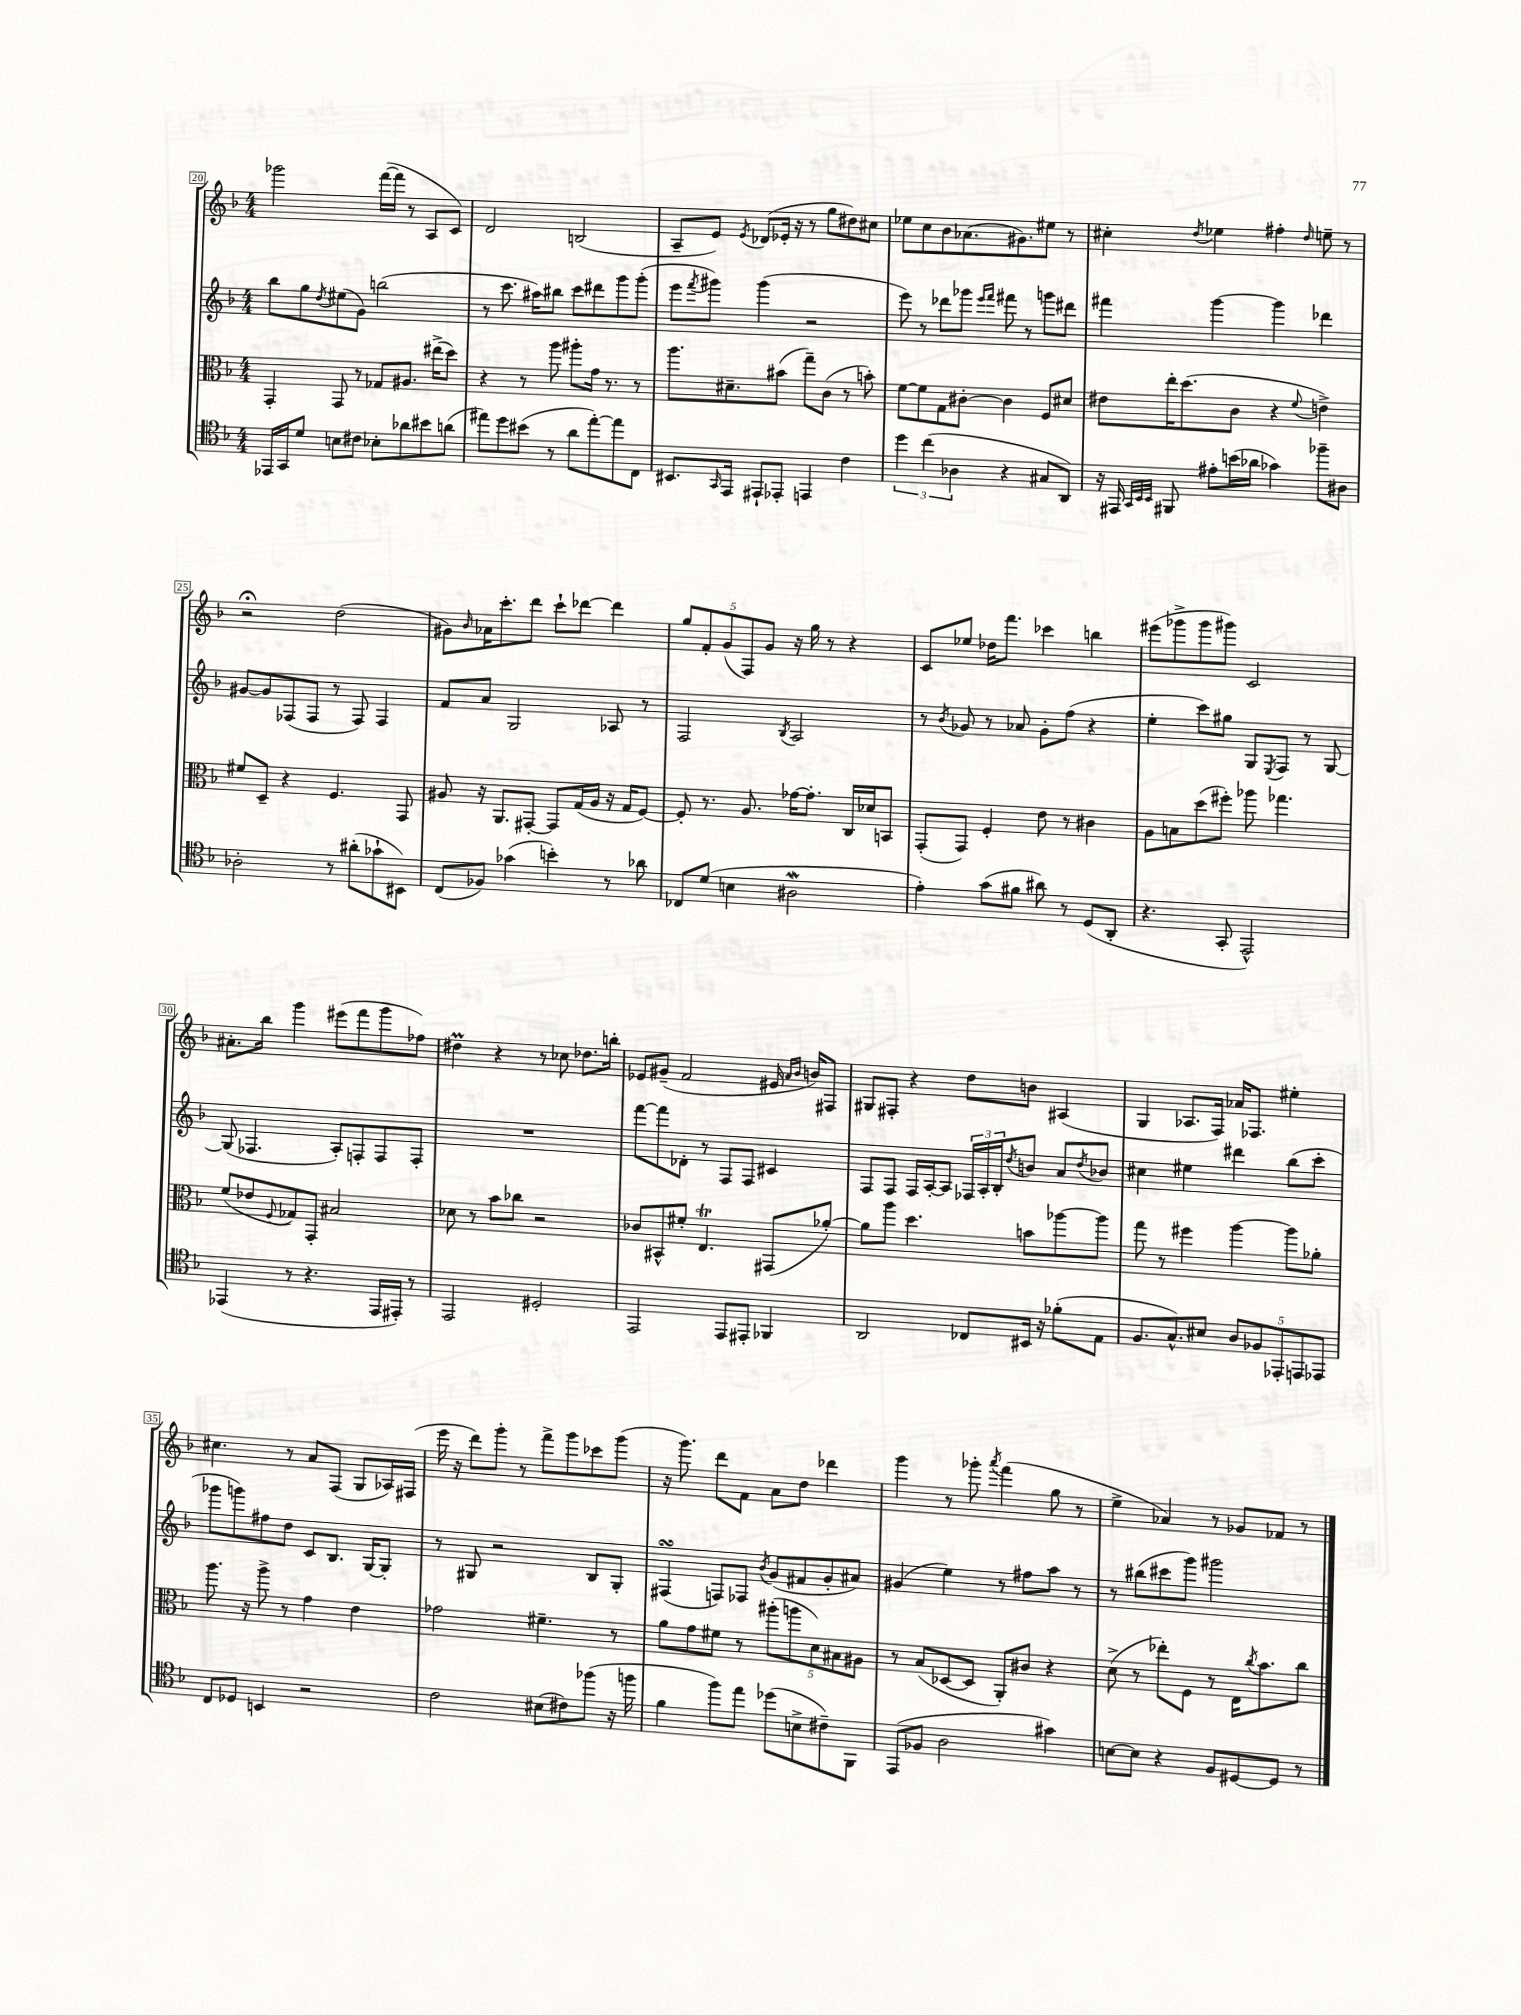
<<
\new StaffGroup <<
\new Staff = "s0" {
    \clef treble \key f \major \numericTimeSignature \time 4/4
    ges'''2 f'''16~( f'''16 r8 a8 c'8) |
    d'2 b2( |
    a8-- e'8) \acciaccatura { e'8 } des'8( ees'16-. r16 r8 g''8 dis''8) cis''8 |
    ees''8 c''8 bes'8 aes'8.( gis'8.) eis''8 r8 |
    cis''4-. \acciaccatura { d''8 } ees''4 fis''4-. \grace { d''16 } e''8-- r8 |
    r2\fermata d''2( |
    gis'8) \grace { bes'16 } aes'16 c'''8.-. d'''8 c'''8-! des'''8~ des'''4 |
    \tuplet 5/4 { g''8 f'8-. g'8( f8) g'8 } r16 g''16 r8 r4 |
    c'8 ees''8 des''16 f'''8. ces'''4 b''4 |
    eis'''8( ges'''8-> ges'''8 gis'''8) c'2 |
    ais'8.-. bes''16 g'''4 eis'''8( f'''8 g'''8 fes''8) |
    dis''4\prall r4 r8 ces''8 des''8. b''16-. |
    ees'8 gis'8--( f'2 eis'16 \grace { a'16 bes'16 } b'16) fis8 |
    gis8 fis8-. r4 d''8 b'8 ais4( |
    g4 aes8. f16) aes'16 fes8. eis''4-. |
    cis''4. r8 a'8 f8( g8 aes16) fis16( |
    e'''16 r16 d'''8) g'''8-. r8 f'''8-> g'''8 ces'''8 g'''8( |
    r16 g'''8.) d'''8 f'8 a'8 d''8 des'''4 |
    g'''4 r8 ges'''8-. \acciaccatura { a'''8 } f'''4( g''8 r8 |
    e''4-> aes'4) r8 ges'8 fes'8 r8 \bar "|." |
}
\new Staff = "s1" {
    \clef treble \key f \major \numericTimeSignature \time 4/4
    bes''8 g''8 \acciaccatura { d''8 } eis''8( g'8) b''2( |
    r8 c'''8. ais''16) bis''8 c'''8 dis'''8 g'''8 g'''8-.( |
    e'''8 \acciaccatura { f'''8 } gis'''8) gis'''4( r2 |
    e'''8) r8 des'''8 ges'''8 \grace { e'''16 f'''16 } fis'''8 r8 g'''8 dis'''8 |
    fis'''4 g'''4~ g'''4 des'''4 |
    gis'8~ gis'8 fes8( fes8 r8 fes8) fes4 |
    f'8 a'8 g2 aes8 r8 |
    f2 \acciaccatura { bes8 } a2 |
    r8 \acciaccatura { bes'8 } ges'8 r8 aes'8 ges'8-. f''8( r4 |
    e''4-. c'''8) gis''8 g8 \acciaccatura { e8 } f8 r8 g8~ |
    g8( fes4. a8-.) f8-. f8 f8-. |
    R1 |
    f'''8~ f'''8 des'8-. r8 f8 f8 cis'4 |
    f8 f8 f16 a16~-. a8 \tuplet 3/2 { fes16 a16-. bes16-. } \acciaccatura { d''8 } b'8 a'8 \acciaccatura { d''8 } bes'8 |
    cis''4 eis''4 dis'''4 bes''8( c'''8-. |
    ges'''8 g'''8) fis''8 d''8 c'8 bes8. g16~ g8-. |
    r8 gis8 r2 bes8 gis8-. |
    fis4\turn( f8) fes8 \acciaccatura { bes'8 } g'8( fis'8 g'8-. ais'8) |
    gis'4( e''4) r8 fis''8 a''8 r8 |
    r8 bis''8( cis'''8 g'''8) gis'''2 \bar "|." |
}
\new Staff = "s2" {
    \clef alto \key f \major \numericTimeSignature \time 4/4
    g,4-. g,8 r8 ges8 ais8. eis''16->( d''8) |
    r4 r8 a''8 ais''8-. g'16 r8. r8 |
    a''8. dis'8.-- bis'8( g''8--) c'8( r8 b'8-.) |
    f'8~ f'8 g8 cis'8~-. cis'4 f8 dis'8 |
    eis'8 e''16-. d''8.( c'8 r4 \appoggiatura { f'8 } e'4->) |
    fis'8 d8-- r4 f4. g,8 |
    ais8 r16 a,8. gis,8~-. gis,8 g16( ais16 r16 g16 f8~) |
    f8-. r8. a8. ges'16~ ges'8.-. c16 des'16 b,8 |
    g,8-.( g,8) f4-. e'8 r8 cis'4 |
    a8 b8 d''8( fis''8-.) aes''8 ges''4. |
    f'8( ees'8 \appoggiatura { f8 } ges8) g,8-. bis2 |
    des'8 r8 bes'8 ces''8 r2 |
    ces'8 bis,8-^ fis'8-. e4.\trill gis,8( aes'8~-.) |
    aes'8 a''8 d''4. b'8 aes''8~ aes''8 |
    g''8 r8 fis''4 a''4~ a''8 aes'8-. |
    a''8. r16 a''8-> r8 g'4 e'4 |
    ges'2 fis'4.-- r8 |
    a'8 g'8 fis'8 r8 \tuplet 5/4 { ais''8-.( a''8 d'8) bis8 ais8 } |
    r8 bes8( des8~ des8 a,8-.) cis'8 r4 |
    d'8->( r8 ees''8-.) f8 r8 e16 \acciaccatura { c''8 } bes'8. c''8 \bar "|." |
}
\new Staff = "s3" {
    \clef tenor \key f \major \numericTimeSignature \time 4/4
    ees,16 g,16 d'8 b8 cis'8 bes8-. aes'8 bis'8 a'8( |
    eis''8) d''8 bis'8( r8 a'8 eis''8~-.) eis''8 c8 |
    bis,8. \grace { g,16 } e,16 eis,8-! ees,8-. e,4 c'4 |
    \tuplet 3/2 { d''4 c''4( aes4 } r4 gis8 a,8) |
    r16 eis,16 \grace { g,32 bes,32 bes,32 } fis,8 eis'8-. b'16( aes'16 ges'4) fes''8-- ais8 |
    aes2-. r8 ais'8-.( ges'8-! bis,8) |
    c8( fes8) ges'4( b'4-.) r8 aes'8 |
    ces8 d'8( b4 ais2\mordent |
    e'4-.) g'8( fis'8 ais'8) r8 d8( a,8-. |
    r4. g,8-. e,2-^) |
    ees,4( r8 r4. ees,16 eis,16-.) r8 |
    e,2 dis2-. |
    e,2 e,8 eis,8-. fes,4 |
    a,2 ces8 bis,16 r16 fes'8-.( e8 |
    f8. g8.-^) bis8 \tuplet 5/4 { a8 fes8 ees,8-. e,8 ees,8 } |
    c8 des8 b,4 r2 |
    c'2 bis8( cis'8) fes''8( r16 f''16 |
    f'4 f''8) e''8 des''8( b8-> cis'8--) f,8 |
    e,8( fes8 a2 gis'4) |
    b8~ b8 r4 f8 dis8~ dis8 r8 \bar "|." |
}
>>
>>
\layout { \context { \Score currentBarNumber = #20 \override BarNumber.stencil = #(make-stencil-boxer 0.1 0.3 ly:text-interface::print) } }
